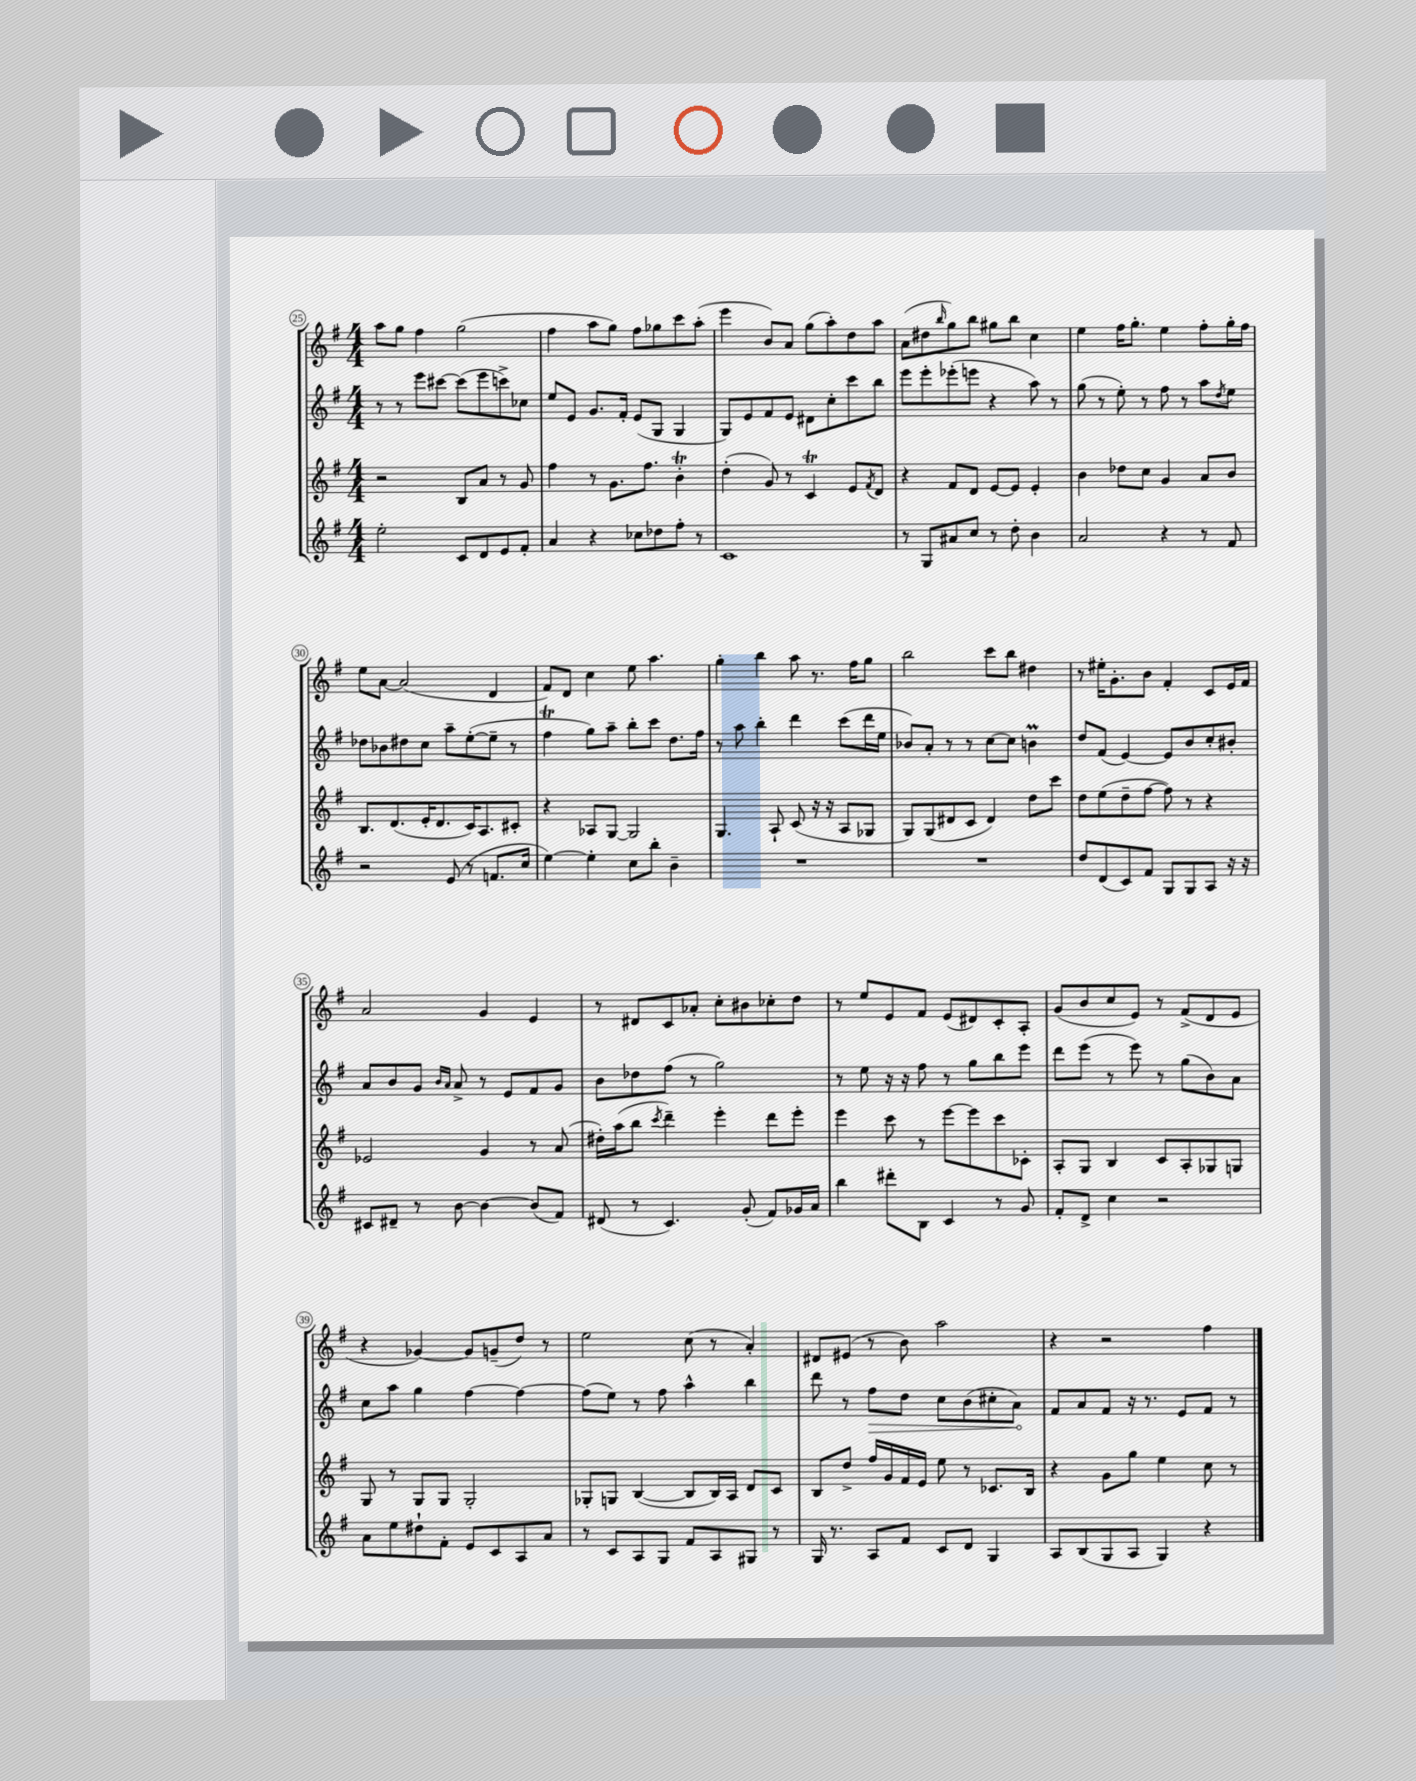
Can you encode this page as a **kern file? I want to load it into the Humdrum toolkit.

**kern	**kern	**kern	**kern
*staff4	*staff3	*staff2	*staff1
*clefG2	*clefG2	*clefG2	*clefG2
*k[f#]	*k[f#]	*k[f#]	*k[f#]
*M4/4	*M4/4	*M4/4	*M4/4
2ee'	2r	8r	8aa
.	.	8r	8gg
.	.	8eee	4ff#
.	.	[8ccc#	.
8c	8B	(8ccc#]	(2gg
8d	8a	8eee	.
8e	8r	8ccc^)	.
8f#'	8g	8cc-	.
=	=	=	=
4a	4ff#	8ee	4ff#
.	.	8e	.
4r	8r	8.g	8aa
.	8.g	.	8gg)
.	.	16f#'	.
8cc-	.	(8e	8ff#
.	8.ff#	.	.
8dd-	.	8G	8gg-
8ff#'	4b'	4G	8ccc
8r	.	.	(8aa'
=	=	=	=
1c	(4dd'	8G)	4eee
.	.	8e	.
.	8g)	8f#	8b)
.	8r	8e	8a
.	4c	8d#	(8gg
.	.	8cc'	8aa')
.	8e	8ccc	8dd
.	8qf#	.	.
.	8d	8bb	8aa
=	=	=	=
8r	4r	8eee	(8a
8G	.	8eee'	8dd#
.	.	.	16qqbb
8a#	8f#	(8eee-'	8gg)
8cc	8d	8eee	8bb
8r	[8e	4r	8gg#
8dd'	8e]	.	8bb
4b	4e'	8aa)	4cc
.	.	8r	.
=	=	=	=
2a	4b	(8gg	4ee
.	.	8r	.
.	8dd-	8ee')	16ff#
.	.	.	8.gg'
.	8cc	8r	.
4r	4g	8ff#	4ee
.	.	8r	.
8r	8a	8aa	8ff#'
.	.	8qdd	.
8f#	8b	8ee	16gg'
.	.	.	16ff#
=	=	=	=
2r	8.B	8dd-	8ee
.	.	8b-	[8a
.	(8.d	.	.
.	.	8dd#	(2a]
.	16e'	8cc	.
.	8.d	.	.
(8e	.	8aa~	.
8r	16c)	([8ee'	.
.	8.A	.	.
8.f	.	8ee~]	4d
.	8c#'	8r	.
16cc	.	.	.
=	=	=	=
[4ee)	4r	4ff#	8f#)
.	.	.	8d
4ee']	8A-	8gg)	4cc
.	[8G	8aa~	.
8cc	2G]	8bb'	8ee
8bb'	.	8ccc	4.aa
4b~	.	8.dd	.
.	.	16ff#	.
=	=	=	=
1r	4.G	8r	4gg'
.	.	8aa	.
.	.	4bb'	4bb
.	8A`	.	.
.	(8c	4ddd	8aa
.	16r	.	8.r
.	16r	.	.
.	8A	(8ccc	.
.	.	.	16ff#
.	8G-	16ddd	8gg
.	.	16ee	.
=	=	=	=
1r	8G)	8b-)	2bb
.	(8G	8a'	.
.	8d#	8r	.
.	8c	8r	.
.	4d#)	[8cc	8ccc
.	.	8cc]	8bb
.	8dd	4b	4dd#
.	8ccc	.	.
=	=	=	=
8dd	8dd	8dd	8r
(8d	(8ee	(8f#	16ee#'
.	.	.	8.g'
8c)	8dd~	[4e)	.
8f#	[8ff#	.	8b
8G	8ff#])	8e]	4f#'
8G	8r	8b	.
8A	4r	8cc'	8c
16r	.	8b#'	16e
16r	.	.	16f#
=	=	=	=
8c#	2e-	8a	2a
8d#~	.	8b	.
8r	.	8g	.
.	.	16qqb	.
.	.	16qqa	.
[8b	.	8a^	.
4b_	4g	8r	4g
.	.	8e	.
(8b]	8r	8f#	4e
8f#)	(8a	8g	.
=	=	=	=
(8d#	16dd#')	8b	8r
.	(16aa	.	.
8r	8bb	8dd-	8d#
.	8qccc	.	.
4.c)	4ddd~)	(8ff#	8c
.	.	8r	8a-'
.	4eee'	2gg)	8cc'
(8g'	.	.	8b#
8f#)	8ddd	.	8cc-'
16g-	8eee'	.	8dd
16a	.	.	.
=	=	=	=
4bb	4eee	8r	8r
.	.	8ee	8ee
8ddd#'	8ccc	16r	8e
.	.	16r	.
8B	8r	8ff#	8f#
4c	[8eee	8r	(8e
.	8eee]	8gg	8d#)
8r	8ccc	8bb	8c'
8g	8c-'	8eee	8A'
=	=	=	=
8f#'	8A'	8ddd	(8g
8d^	8G	(8eee	8b
4cc	4B	8r	8cc
.	.	8eee)	8e)
2r	8c	8r	8r
.	8A'	(8gg	(8f#^
.	8G-	8b)	8d
.	8G	8a	8e
=	=	=	=
8a	8G	8cc	4r
8ee	8r	8aa	.
8dd#`	8G	4gg	[4g-)
8f#'	8G	.	.
8e	2G'	[4ff#	8g-]
8c	.	.	(8g~
8A	.	4ff#_	8dd)
8a	.	.	8r
=	=	=	=
8r	8G-'	(8ff#]	2ee
8c	8G	8ee)	.
8A	([4B	8r	.
8G	.	8ff#	.
8f#	8B]	4aa^^	(8cc
8A	16B)	.	8r
.	16A	.	.
8G#	8d	4bb	4a')
8r	8c	.	.
=	=	=	=
16G	8B	8ddd	8d#
8.r	.	.	.
.	8dd^	8r	(8e#
8A	16ff#	8ff#	8r
.	16g	.	.
8f#	16f#	8dd	8b)
.	16e	.	.
8c	8ee	8cc	2aa
8d	8r	(8b	.
4G	8.c-	8cc#'	.
.	.	8a)	.
.	16B	.	.
=	=	=	=
8A	4r	8f#	4r
(8B	.	8a	.
8G	8g	8f#	2r
8A	8gg	16r	.
.	.	8.r	.
4G)	4ee	.	.
.	.	8e	.
4r	8cc	8f#	4ff#
.	8r	8r	.
==	==	==	==
*-	*-	*-	*-
